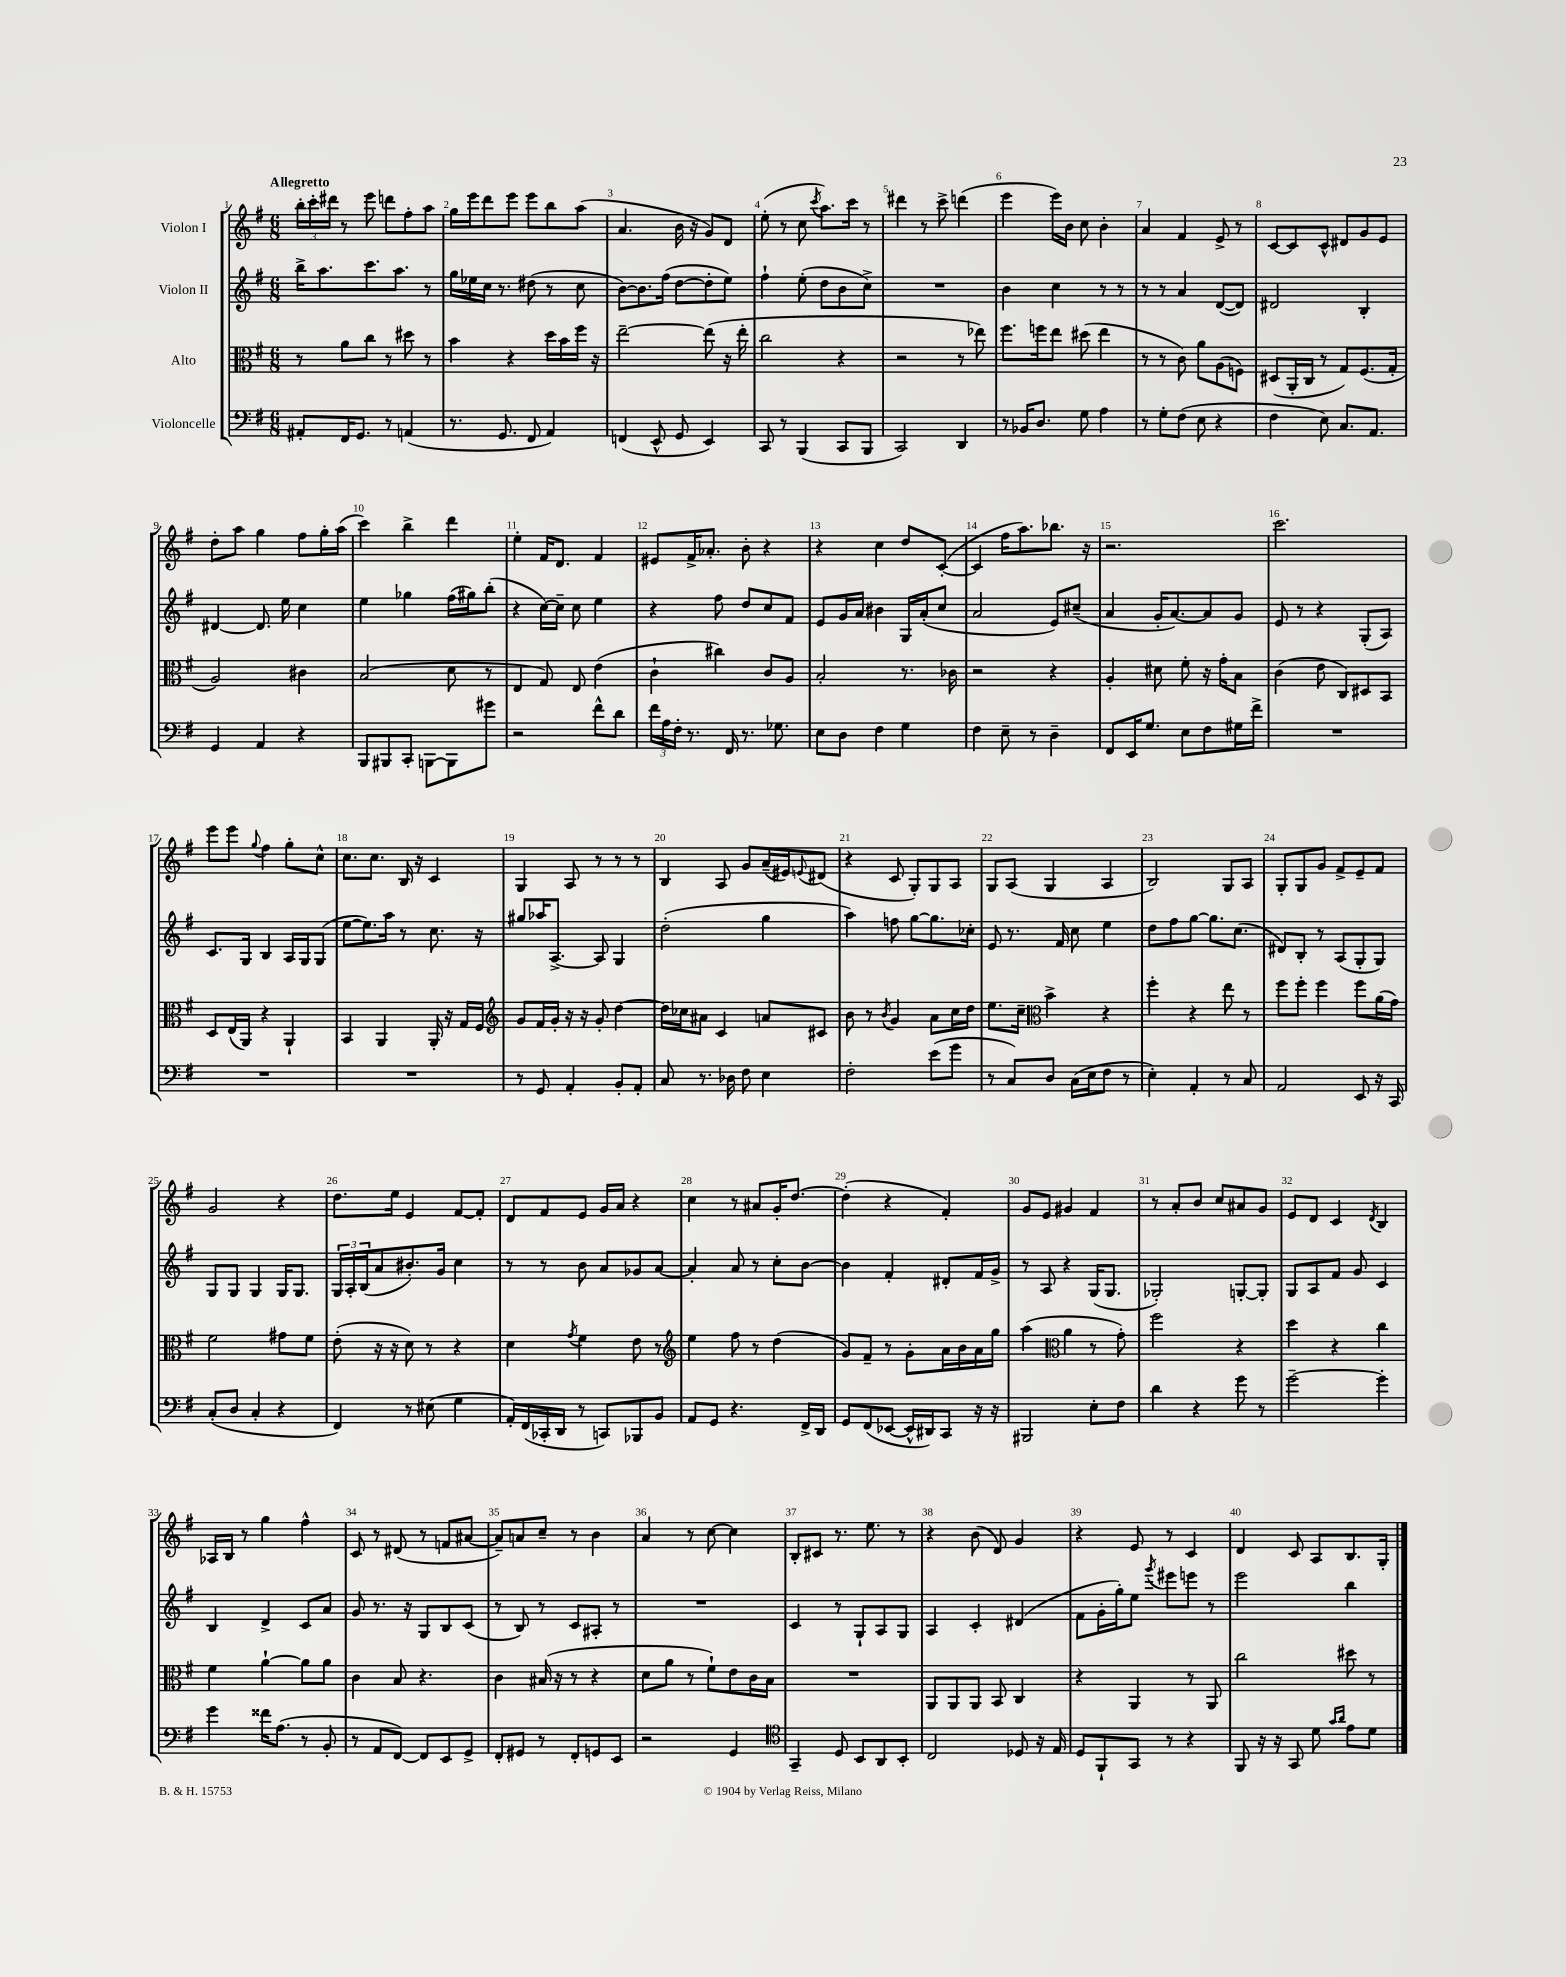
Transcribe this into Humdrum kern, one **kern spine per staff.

**kern	**kern	**kern	**kern
*staff4	*staff3	*staff2	*staff1
*clefF4	*clefC3	*clefG2	*clefG2
*k[f#]	*k[f#]	*k[f#]	*k[f#]
*M6/8	*M6/8	*M6/8	*M6/8
8AA#'	8r	16bb^	24bb'
.	.	.	24ccc'
.	.	8.aa	.
.	.	.	24ddd#
16FF#	8a	.	8r
8.GG	.	.	.
.	8cc	8.ccc	8eee
8r	8r	.	8ddd
.	.	8.aa	.
(4AA	8dd#	.	8ff#'
.	8r	8r	8aa
=	=	=	=
8.r	4b	16gg	16gg
.	.	16ee-	16eee
.	.	16cc	8ddd
8.GG	.	8.r	.
.	4r	.	8eee
8FF#	.	(8dd#	8eee
4AA)	16dd	8r	8bb
.	16b	.	.
.	16ff#	8cc	(8aa
.	16r	.	.
=	=	=	=
(4FF	[2ee~	[8b)	4.a
.	.	8.b]	.
8EE^^	.	.	.
.	.	(16ff#	.
8GG	.	[8dd	16b
.	.	.	16r
4EE)	(8ee]	8dd']	8g)
.	16r	8ee)	8d
.	16ee'	.	.
=	=	=	=
8CC	2cc	4ff#`	(8ee'
8r	.	.	8r
(4BBB	.	(8ee'	8cc
.	.	.	8qccc
.	.	8dd	8.aa)
8CC	4r	8b	.
.	.	.	16ccc
8BBB	.	8cc^)	8r
=	=	=	=
2CC)	2r	2.r	4ddd#
.	.	.	8r
.	.	.	8ccc^
4DD	8r	.	(4ddd
.	8ee-)	.	.
=	=	=	=
8r	8.ff#	4b	4eee
16BB-	.	.	.
8.D	16ff	.	.
.	8ee	4cc	16eee)
.	.	.	16b
8G	(8dd#	.	8cc
4A	4ee	8r	4b'
.	.	8r	.
=	=	=	=
8r	8r	8r	4a
8G'	8r	8r	.
(8F#	8c)	4a	4f#
8E	8a	.	.
4r	(8A	([8d	8e^
.	8F)	8d])	8r
=	=	=	=
4F#	(8D#	2d#	[8c
.	16AA'	.	8c]
.	16C	.	.
8E)	8r	.	8c^^
8.C	8G)	.	8d#
.	(8.F#	4B'	8g
8.AA	.	.	.
.	.	.	8e
.	16G'	.	.
=	=	=	=
4GG	2A)	[4d#	8dd'
.	.	.	8aa
4AA	.	8.d#]	4gg
.	.	16ee	.
4r	4c#	4cc	8ff#
.	.	.	16gg'
.	.	.	(16aa
=	=	=	=
8BBB	(2B	4ee	4ccc)
8BBB#	.	.	.
8CC'	.	4gg-	4bb^
[8BBB	.	.	.
8BBB]	8d	(16ff#	4ddd
.	.	16gg#)	.
8g#	8r	(8bb'	.
=	=	=	=
2r	4E	4r	4ee'
.	8G)	[16cc)	16f#
.	.	16cc~]	8.d
.	8E	8cc	.
8f#^^	(4e	4ee	4f#
8d	.	.	.
=	=	=	=
24f#	4c`	4r	8e#
24A	.	.	.
24F#'	.	.	.
8.r	.	.	16f#^
.	.	.	8.a-'
.	4cc#)	8ff#	.
16FF#	.	.	.
8.r	.	8dd	8b'
.	8c	8cc	4r
8.G-	.	.	.
.	8A	8f#	.
=	=	=	=
8E	2B'	8e	4r
8D	.	16g	.
.	.	16a	.
4F#	.	4b#	4cc
4G	8.r	16G	8dd
.	.	(16a'	.
.	.	8cc	([8c'
.	16c-	.	.
=	=	=	=
4F#	2r	2a	4c]
8E~	.	.	16ff#
.	.	.	8.aa)
8r	.	.	.
4D~	4r	8e)	8.bb-
.	.	(8cc#~	.
.	.	.	16r
=	=	=	=
8FF#	4A'	4a	2.r
16EE	.	.	.
8.G	.	.	.
.	8d#	16g'	.
.	.	[8.a)	.
8E	8f#'	.	.
8F#	16r	8a]	.
.	16g'	.	.
16G#	8B	8g	.
16f#^	.	.	.
=	=	=	=
2.r	(4c	8e	2.ccc
.	.	8r	.
.	8e	4r	.
.	8C)	.	.
.	8D#	(8G'	.
.	8BB	8A)	.
=	=	=	=
2.r	8D	8.c	8eee
.	(16E	.	8eee
.	16AA)	16G	.
.	.	.	8qqgg
.	4r	4B	4ff#
.	4AA`	16A	8gg'
.	.	16G	.
.	.	(8G	8cc^^
=	=	=	=
2.r	4BB	[8ee	8.cc
.	.	8.ee])	.
.	.	.	8.cc
.	4AA	.	.
.	.	16aa	.
.	.	8r	16B
.	.	.	16r
.	16AA'	8.cc	4c
.	16r	.	.
.	16G	.	.
.	16F#	16r	.
=	=	=	=
*	*clefG2	*	*
8r	8g	8gg#	4G
8GG	16f#	16aa-	.
.	16g'	[8.A^	.
4AA'	16r	.	8A
.	16r	.	.
.	8g'	8A]	8r
8BB'	[4dd	4G	8r
8AA'	.	.	8r
=	=	=	=
8C	16dd]	(2dd'	4B
.	16cc-	.	.
8.r	8a#	.	.
.	4c	.	8A
16D-	.	.	.
8F#	.	.	8g
4E	8a	4gg	(16a~
.	.	.	16e#)
.	.	.	8qqe
.	8c#	.	(8d#
=	=	=	=
2F#'	8b	4aa)	4r
.	8r	.	.
.	8qb	.	.
.	4g	8ff	8c
.	.	[8gg	8G')
(8e	8a	8.gg]	8G
8g	16cc	.	8A
.	16dd	16cc-'	.
=	=	=	=
8r	8.ee	8e	8G
8C)	.	8.r	(8A
.	16cc~	.	.
*	*clefC3	*	*
8D	4b^	.	4G
.	.	16f#	.
(16C	.	8cc	.
16E	.	.	.
8F#	4r	4ee	4A
8r	.	.	.
=	=	=	=
4E')	4ff#'	8dd	2B)
.	.	8ff#	.
4AA'	4r	[8gg	.
.	.	8.gg]	.
8r	8ee	.	8G
.	.	(8.cc	.
8C	8r	.	8A
=	=	=	=
2AA	8ff#	8d#)	8G'
.	8ff#'	8B'	8G
.	4ff#	8r	8g
.	.	(8A	8f#^
8EE	8ff#	8G'	8e~
16r	(16a	8G)	8f#
16CC	16g)	.	.
=	=	=	=
(8C'	2f#	8G	2g
8D	.	8G	.
4C'	.	4G	.
4r	8g#	16G	4r
.	.	8.G	.
.	8f#	.	.
=	=	=	=
4FF#)	(8e'	24G	8.dd
.	.	24A'	.
.	.	(24B	.
.	16r	8a	.
.	16r	.	16ee
8r	8d)	8.b#')	4e
(8E#	8r	.	.
.	.	16g	.
4G	4r	4cc	[8f#
.	.	.	8f#']
=	=	=	=
16AA')	4d	8r	8d
(16FF#	.	.	.
16CC-'	.	8r	8f#
16DD	.	.	.
.	8qg	.	.
8r	4f#	8b	8e
8CC)	.	8a	16g
.	.	.	16a
8BBB-	8e	8g-	4r
8BB	8r	[8a	.
=	=	=	=
*	*clefG2	*	*
8AA	4ee	4a']	4cc
8GG	.	.	.
4.r	8ff#	8a	8r
.	8r	8r	8a#
.	(4dd	8cc'	16g'
.	.	.	[8.dd
16FF#^	.	[8b	.
16DD	.	.	.
=	=	=	=
8GG	8g)	4b]	(4dd']
(8FF#	8f#~	.	.
[8EE-	8r	4f#'	4r
16EE-^^]	8g'	.	.
16DD#)	.	.	.
8CC	16a	8d#'	4f#')
.	16b	.	.
16r	16a	16f#	.
16r	16gg	16g^	.
=	=	=	=
2BBB#	(4aa	8r	8g
.	.	8A	8e
*	*clefC3	*	*
.	4a	4r	4g#
8E'	8r	(16G	4f#
.	.	8.G	.
8F#	8g')	.	.
=	=	=	=
4d	2ff#	2G-')	8r
.	.	.	8a'
4r	.	.	8b
.	.	.	8cc
8g	4r	[8G'	8a#
8r	.	8G']	8g
=	=	=	=
[2g~	4dd	8G	8e
.	.	8A	8d
.	4r	8f#	4c
.	.	8g	.
.	.	.	8qd
4g']	4cc	4c	4B
=	=	=	=
4g	4f#	4B	16A-
.	.	.	16B
.	.	.	8r
16f##	[4a`	4d^	4gg
(8.A	.	.	.
8r	8a]	8c	4ff#^^
8BB'	8a	8a	.
=	=	=	=
8r	4c	8g	8c
8AA	.	8.r	8r
[8FF#)	8B	.	(8d#
.	.	16r	.
8FF#]	4.r	8G	8r
8EE	.	8B	8f
8GG^	.	(8c	[8a#
=	=	=	=
8FF#'	4c	8r	8a#~])
8GG#	.	8B)	8a
8r	(16B#	8r	8cc~
.	16r	.	.
8FF#'	8r	8c	8r
8GG	4r	8A#'	4b
8EE	.	8r	.
=	=	=	=
2r	8d	2.r	4a
.	8a	.	.
.	8r	.	8r
.	8f#`)	.	[8cc
4GG	8e	.	4cc]
.	16c	.	.
.	16B	.	.
=	=	=	=
*clefC4	*	*	*
4GG~	2.r	4c	8B'
.	.	.	8c#
8D	.	8r	8.r
8BB	.	8G`	.
.	.	.	8.ee
8AA	.	8A	.
8BB'	.	8G	8r
=	=	=	=
2C	8AA	4A	4r
.	8AA	.	.
.	8AA	4c'	(8b
.	8BB	.	8d)
8D-	4C	(4d#	4g
16r	.	.	.
16E	.	.	.
=	=	=	=
8D	4r	8f#	4r
8FF#`	.	16g'	.
.	.	16gg')	.
8GG	4AA	8ee	8e
.	.	8qggg	.
8r	.	8eee#	8r
4r	8r	8eee	4c
.	8AA	8r	.
=	=	=	=
8FF#	2cc	2eee	4d
16r	.	.	.
16r	.	.	.
8GG	.	.	8c
8d	.	.	8A
16qqg	.	.	.
16qqa	.	.	.
8e	8dd#	4bb	8.B
8d	8r	.	.
.	.	.	16G'
==	==	==	==
*-	*-	*-	*-
